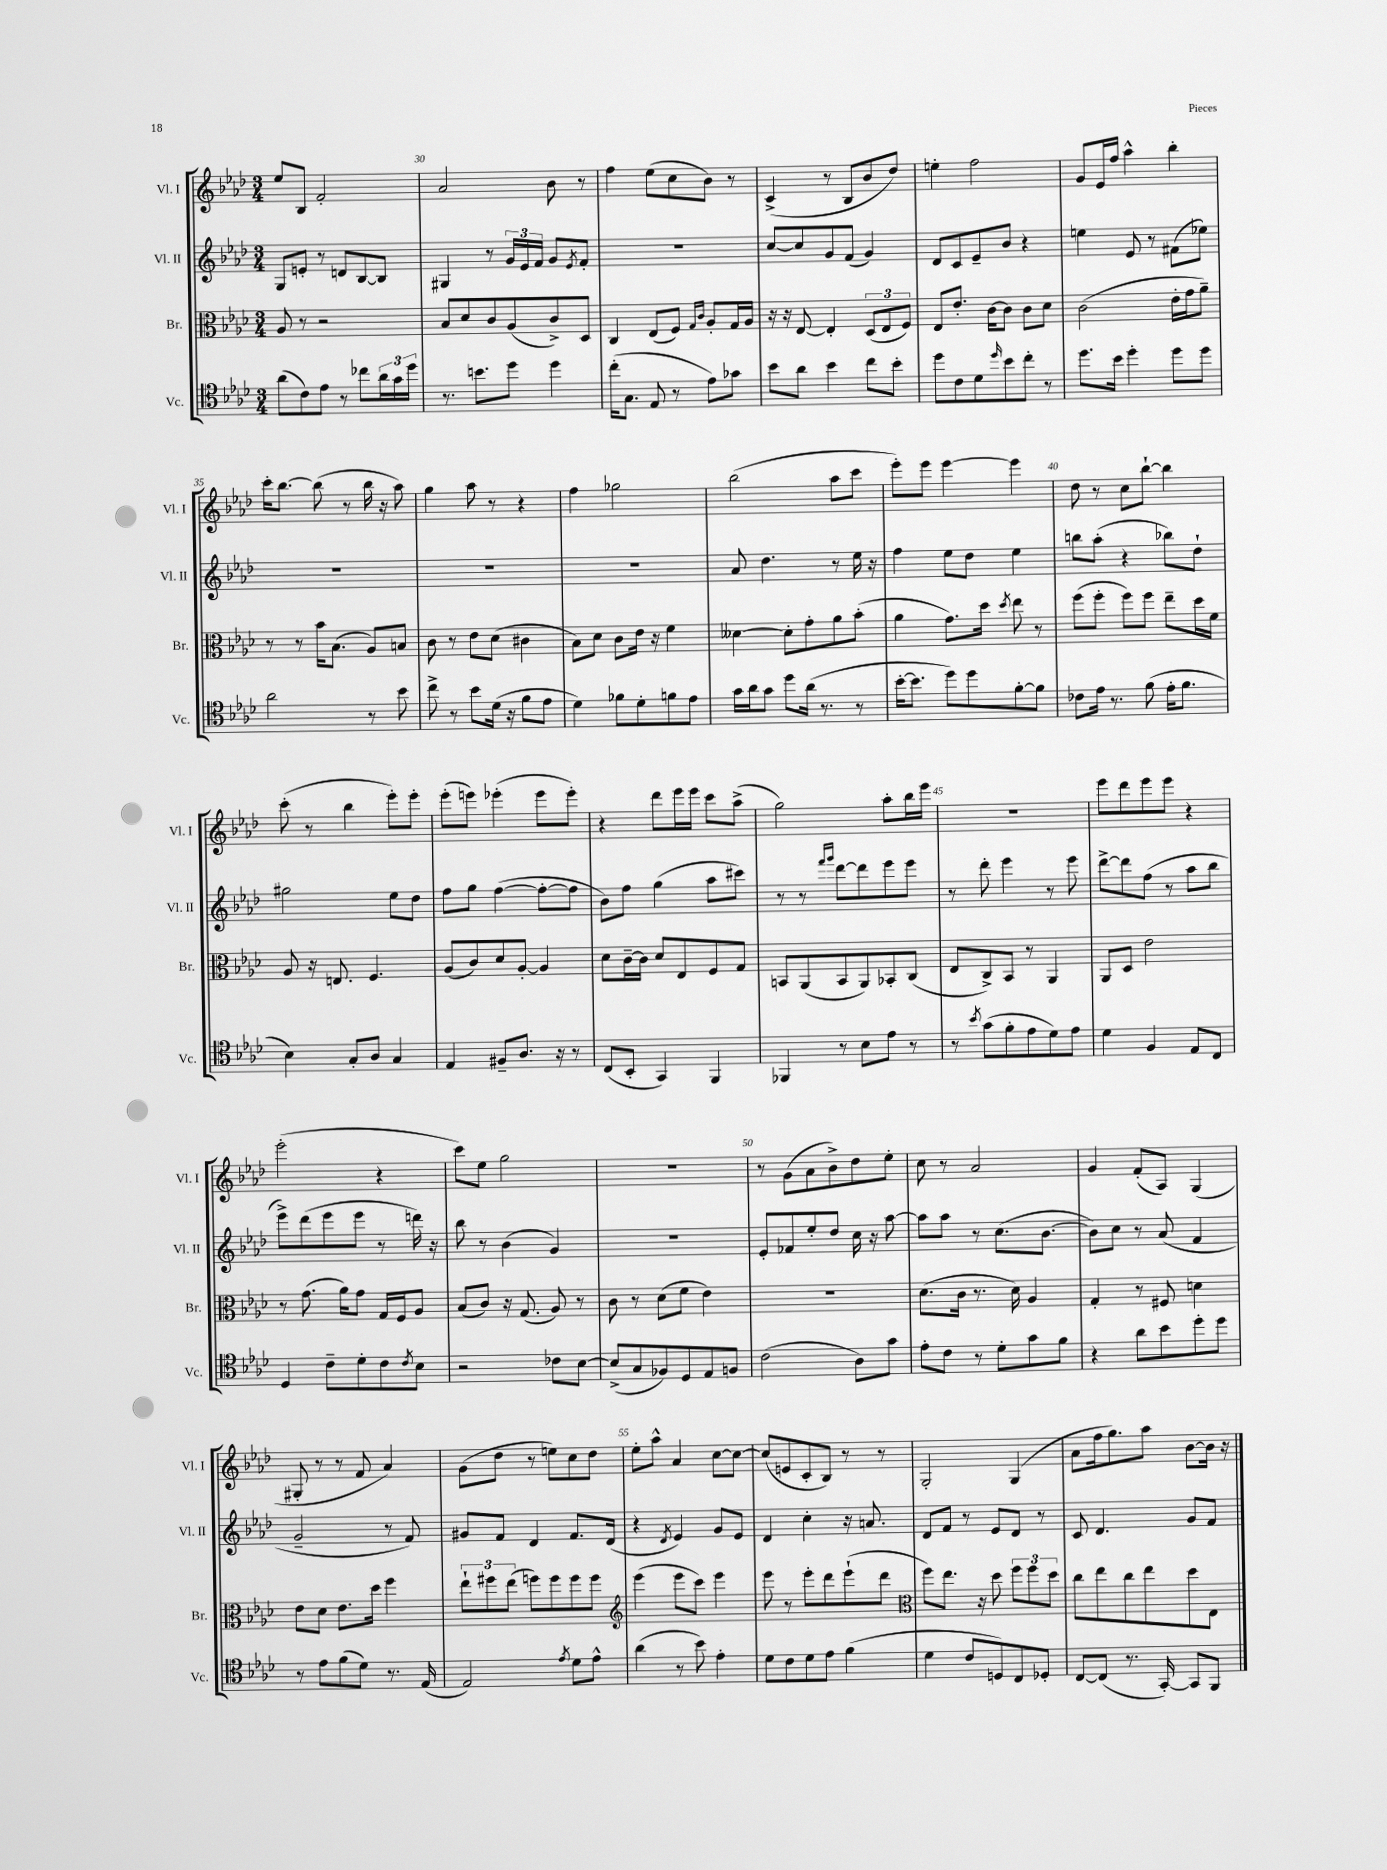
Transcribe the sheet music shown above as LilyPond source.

<<
\new StaffGroup <<
\new Staff = "s0" \with { instrumentName = "Vl. I" shortInstrumentName = "Vl. I" } {
    \clef treble \key aes \major \numericTimeSignature \time 3/4
    ees''8 bes8 f'2-. |
    aes'2 bes'8 r8 |
    f''4 ees''8( c''8 bes'8) r8 |
    c'4->( r8 bes8 bes'8 des''8) |
    e''4-. f''2 |
    g'8 ees'16 f''16 aes''4-^ bes''4-. |
    c'''16-. bes''8.~ bes''8( r8 bes''16 r16 aes''8) |
    g''4 aes''8 r8 r4 |
    f''4 ges''2 |
    bes''2( aes''8 c'''8 |
    ees'''8-.) ees'''8 ees'''4~ ees'''4 |
    des''8 r8 c''8 bes''8~-! bes''4 |
    c'''8-.( r8 bes''4 ees'''8-.) ees'''8-. |
    ees'''8-.( e'''8) ees'''4-.( ees'''8 ees'''8-.) |
    r4 des'''8 ees'''16 ees'''16 c'''8 aes''8->( |
    g''2) aes''8-. bes''16 ees'''16 |
    R2. |
    ees'''8 des'''8 ees'''8 ees'''8 r4 |
    ees'''2-.( r4 |
    c'''8) ees''8 g''2 |
    R2. |
    r8 g'8( aes'8 bes'8->) des''8 ees''8-. |
    c''8 r8 aes'2 |
    g'4 f'8-.( aes8) g4( |
    gis8-. r8 r8 f'8 aes'4) |
    g'8( des''8 r8 e''8) c''8 des''8 |
    ees''8-. aes''8-^ aes'4 c''8~ c''8~ |
    c''8( e'8 c'8-. bes8) r8 r8 |
    g2-. g4( |
    aes'8 f''16 g''8.) aes''8 bes'8~ bes'16 r16 \bar "|." |
}
\new Staff = "s1" \with { instrumentName = "Vl. II" shortInstrumentName = "Vl. II" } {
    \clef treble \key aes \major \numericTimeSignature \time 3/4
    g8 e'8-. r8 d'8 bes8~ bes8 |
    gis4 r8 \tuplet 3/2 { g'16 ees'16 f'16 } g'8 \acciaccatura { ees'8 } f'8-. |
    R2. |
    c''8~ c''8 g'8 f'8( g'4) |
    des'8 c'8 ees'8-- bes'8 r4 |
    e''4 ees'8 r8 fis'8( ees''8) |
    R2. |
    R2. |
    R2. |
    aes'8 des''4. r8 ees''16 r16 |
    f''4 ees''8 des''8 ees''4 |
    b''8 aes''8-.( r4 bes''8) des''8-! |
    gis''2 ees''8 des''8 |
    f''8 g''8 f''4~( f''8~-. f''8 |
    bes'8) f''8 g''4( aes''8 cis'''8) |
    r8 r8 \grace { f'''16 g'''16 } des'''8~ des'''8 ees'''8 ees'''8 |
    r8 des'''8-. ees'''4 r8 ees'''8 |
    des'''8~-> des'''8 f''8( r8 aes''8 bes''8 |
    ees'''8->) des'''8( ees'''8 ees'''8 r8 d'''16) r16 |
    bes''8 r8 bes'4( g'4) |
    R2. |
    ees'8-. fes'8 ees''8-. des''8 c''16 r16 aes''8~ |
    aes''8 aes''8 r8 c''8.( bes'8.~ |
    bes'8) c''8 r8 aes'8( f'4 |
    g'2-- r8 f'8) |
    gis'8 f'8 des'4 f'8. des'16( |
    r4 \acciaccatura { des'8 } ees'4) g'8 ees'8 |
    des'4 c''4-. r16 a'8. |
    des'8 f'8 r8 ees'8 des'8 r8 |
    c'8 des'4. g'8 f'8 \bar "|." |
}
\new Staff = "s2" \with { instrumentName = "Br." shortInstrumentName = "Br." } {
    \clef alto \key aes \major \numericTimeSignature \time 3/4
    aes8 r8 r2 |
    bes8 des'8 c'8 aes8( c'8->) des8 |
    c4 ees8( f8) \grace { g16 c'16 } aes8-. g16 aes16 |
    r16 r16 ees8~ ees4-. \tuplet 3/2 { des8( ees8 f8) } |
    ees8 ees'8.-. c'16~ c'8 c'8 des'8 |
    c'2( ees'16-. g'16 aes'8--) |
    r8 r8 bes'16 bes8.( aes8) b8 |
    c'8 r8 ees'8 des'8( cis'4 |
    bes8) des'8 c'8 ees'16 r16 f'4 |
    deses'4~ deses'8-. g'8-. aes'8 bes'8-.( |
    aes'4 g'8.) des''16 \acciaccatura { des''8 } ees''8 r8 |
    f''8( f''8-. f''8) f''8 ees''8-- des''16 f'16 |
    aes8 r16 e8. f4. |
    aes8( c'8) des'8 aes8~-. aes4 |
    des'8 c'16~-- c'16 des'8 ees8 f8 g8 |
    b,8 aes,8( b,8 aes,8) bes,8-. c8( |
    ees8 c8->) bes,8 r8 aes,4 |
    aes,8 des8 ees'2 |
    r8 g'8.( aes'16) g'8 g16 f16 aes8 |
    bes8( c'8) r16 g8.( aes8) r8 |
    c'8 r8 des'8( f'8 ees'4) |
    R2. |
    des'8.( c'16 r8. des'16) aes4 |
    g4-. r8 fis8 d'4 |
    ees'8 des'8 ees'8. des''16 f''4 |
    \tuplet 3/2 { ees''8-! fis''8 ees''8( } f''8) f''8 f''8 f''8 |
    \clef treble ees'''4( ees'''8 c'''8) ees'''4 |
    ees'''8 r8 ees'''8-. des'''8 ees'''8-!( des'''8 |
    \clef alto f''8) ees''8. r16 des''8 \tuplet 3/2 { f''8 f''8 des''8 } |
    c''8 ees''8 c''8 ees''8 des''8 ees8 \bar "|." |
}
\new Staff = "s3" \with { instrumentName = "Vc." shortInstrumentName = "Vc." } {
    \clef tenor \key aes \major \numericTimeSignature \time 3/4
    aes'8( c'8) ees'8 r8 ces''8 \tuplet 3/2 { aes'16 g'16 des''16 } |
    r8. b'8. des''8 des''4 |
    c''16-.( g8. ees8 r8 ees'8) ges'8 |
    bes'8 aes'8 bes'4 c''8 bes'8-. |
    des''8 c'8 des'8 \grace { des''16 } bes'8 c''8-. r8 |
    des''8. bes'16 des''4-. des''8 des''8 |
    aes'2 r8 bes'8 |
    c''8-> r8 bes'8 des'16( r16 f'8 ees'8 |
    des'4) fes'8 des'8-. f'8 ees'8 |
    g'16 aes'16 g'8 des''8 aes'16( r8. r8 |
    bes'16~-. bes'8. des''8) des''8 f'8~-. f'8 |
    ces'8 ees'16 r8. f'8( ees'16-. f'8. |
    bes4) g8-. aes8 g4 |
    ees4 fis8-- aes8. r16 r8 |
    c8( bes,8-. g,4) f,4 |
    fes,4 r8 bes8 ees'8 r8 |
    r8 \acciaccatura { bes'8 } g'8( f'8-. ees'8 des'8) ees'8 |
    des'4 f4 ees8 c8 |
    des4 c'8-- des'8-. c'8 \acciaccatura { c'8 } bes8 |
    r2 ces'8 bes8~ |
    bes8->( g8 fes8) des8 ees8 f8 |
    c'2( aes8) g'8 |
    ees'8-. c'8 r8 des'8-. g'8 f'8 |
    r4 aes'8 bes'8 des''8-. des''8 |
    r8 ees'8 f'8( des'8) r8. ees16( |
    ees2) \acciaccatura { ees'8 } des'8 ees'8-^ |
    aes'4( r8 bes'8) ees'4-. |
    des'8 c'8 des'8 ees'8 f'4( |
    des'4 c'8 d8) c8 des8-. |
    c8~ c8( r8. g,16~-.) g,8 f,8 \bar "|." |
}
>>
>>
\layout { \context { \Score currentBarNumber = #29 \override BarNumber.break-visibility = ##(#f #t #t) barNumberVisibility = #(every-nth-bar-number-visible 5) } }
